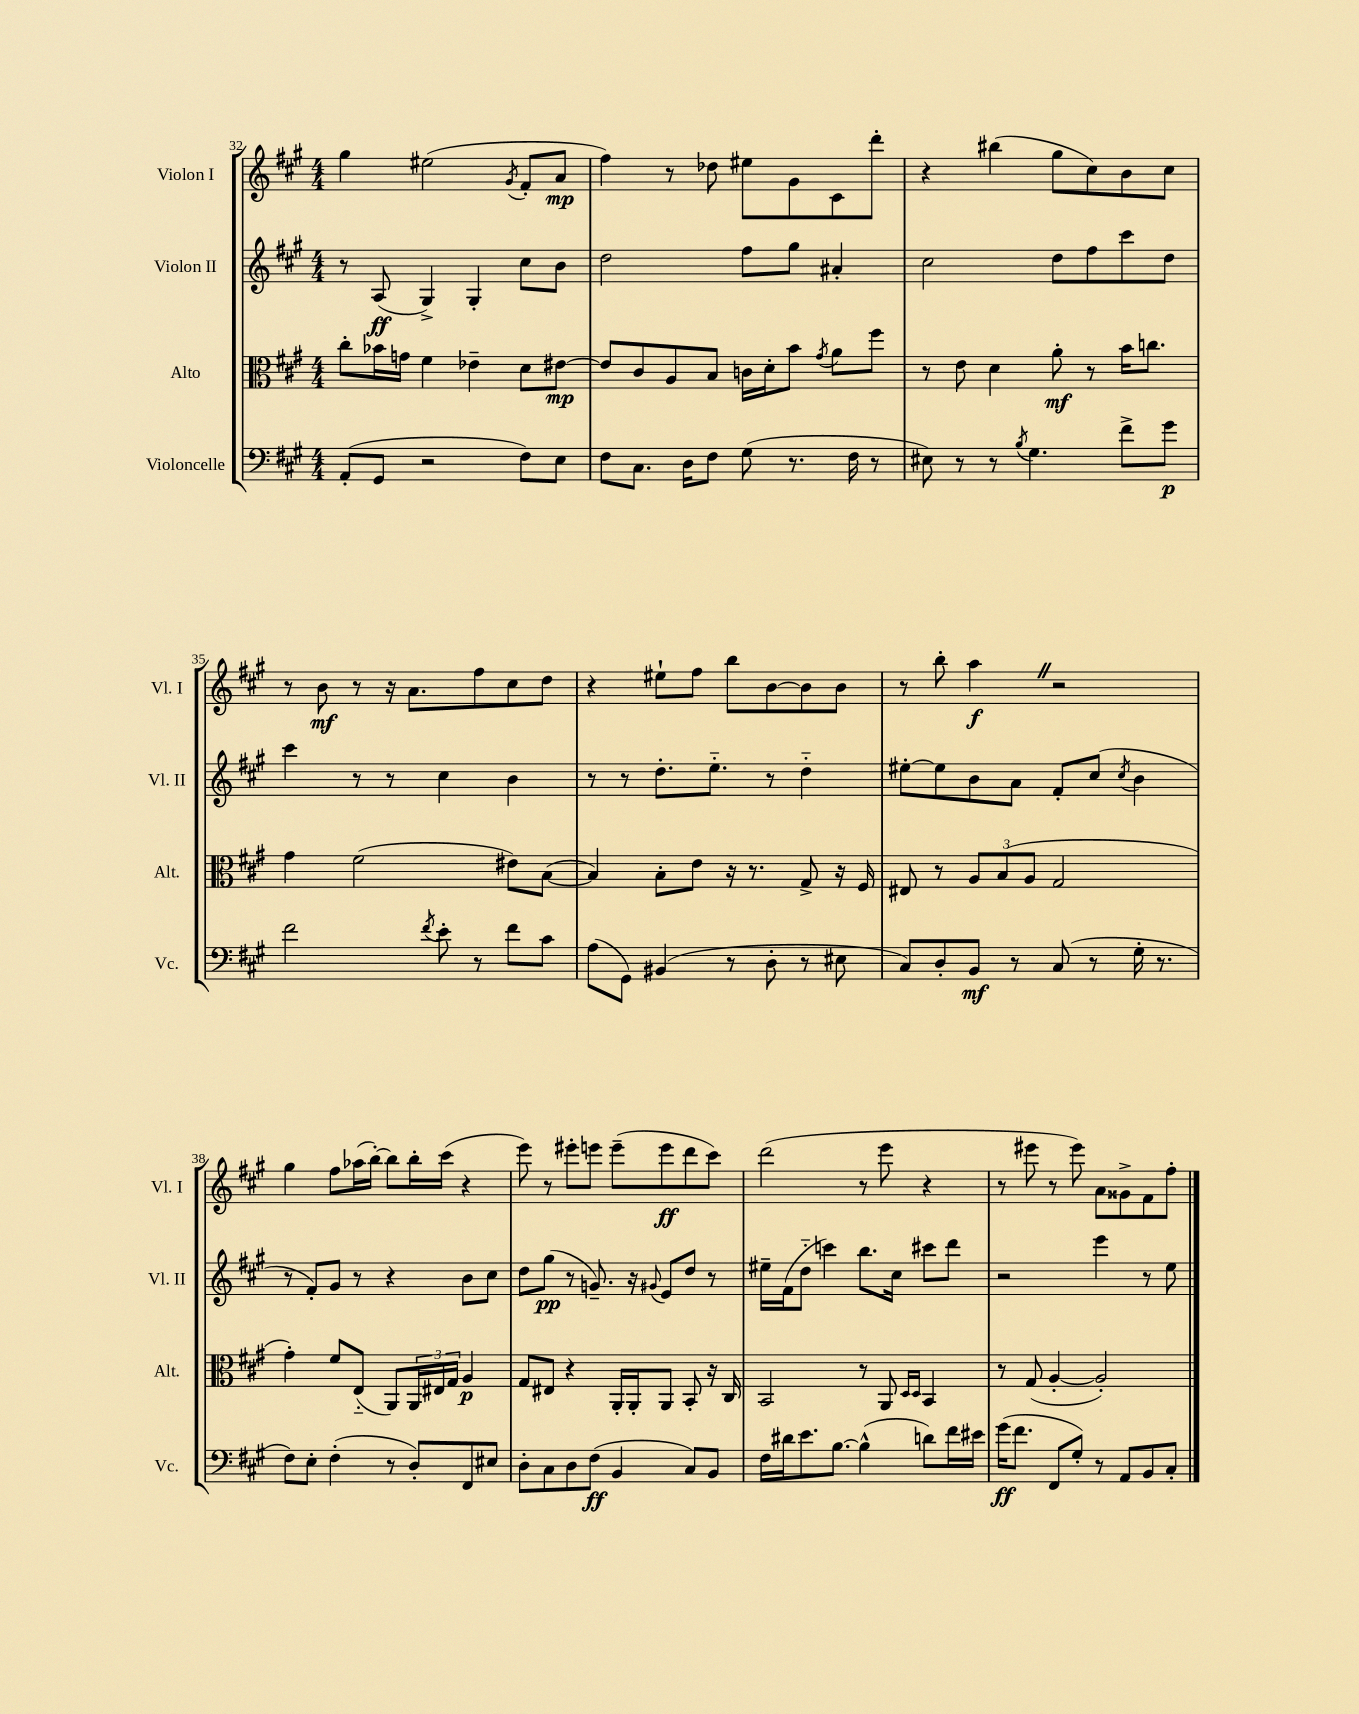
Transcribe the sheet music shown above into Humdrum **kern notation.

**kern	**kern	**kern	**kern
*staff4	*staff3	*staff2	*staff1
*clefF4	*clefC3	*clefG2	*clefG2
*k[f#c#g#]	*k[f#c#g#]	*k[f#c#g#]	*k[f#c#g#]
*M4/4	*M4/4	*M4/4	*M4/4
(8AA'/L	8cc#'\L	8r	4gg#\
8GG#/J	16b-\L	(8A/	.
.	16g\JJ	.	.
2r	4f#\	4G#^/)	(2ee#\
.	4e-~\	4G#'/	.
.	.	.	8qg#/
8F#\L)	8d\L	8cc#\L	8f#'/L
8E\J	[8e#\J	8b\J	8a/J
=	=	=	=
8F#\L	8e#/]L	2dd\	4ff#\)
8.C#\J	8c#/	.	.
.	8A/	.	8r
16D\LK	.	.	.
8F#\J	8B/J	.	8dd-\
(8G#\	16c\LL	8ff#\L	8ee#\L
.	16d'\J	.	.
8.r	8b\J	8gg#\J	8g#\
.	8qg#/	.	.
.	8a\L	4a#'/	8c#\
16F#\	.	.	.
8r	8ff#\J	.	8ddd'\J
=	=	=	=
8E#\)	8r	2cc#\	4r
8r	8e\	.	.
8r	4d\	.	(4bb#\
8qB/	.	.	.
4.G#\	.	.	.
.	8a'\	8dd\L	8gg#\L
.	8r	8ff#\	8cc#\)
8f#^\L	16b\LK	8ccc#\	8b\
.	8.cc\J	.	.
8g#\J	.	8dd\J	8cc#\J
=	=	=	=
2f#\	4g#\	4ccc#\	8r
.	.	.	8b\
.	(2f#\	8r	8r
.	.	8r	16r
.	.	.	8.a\L
8qf#/	.	.	.
8e'\	.	4cc#\	.
8r	.	.	8ff#\
8f#\L	8e#\L)	4b\	8cc#\
8c#\J	([8B\J	.	8dd\J
=	=	=	=
(8A\L	4B/])	8r	4r
8GG#\J)	.	8r	.
(4BB#/	8B'\L	8.dd'\L	8ee#`\L
.	8e\J	.	8ff#\J
.	.	8.ee'~\J	.
8r	16r	.	8bb\L
.	8.r	.	.
8D'\	.	8r	[8b\
8r	8G#^/	4dd'~\	8b\]
8E#\	16r	.	8b\J
.	16F#/	.	.
=	=	=	=
8C#/L)	8E#/	[8ee#'\L	8r
8D'/	8r	8ee#\]	8bb'\
8BB/J	12A/L	8b\	4aa\
.	(12B/	.	.
8r	.	8a\J	.
.	12A/J	.	.
(8C#/	2G#/	8f#'/L	2r
8r	.	(8cc#/J	.
.	.	8qcc#/	.
16G#'\	.	4b\	.
8.r	.	.	.
=	=	=	=
8F#\L)	4g#'\)	8r	4gg#\
8E'\J	.	8f#'/L)	.
(4F#'\	8f#/L	8g#/J	8ff#\L
.	(8E'~/J	8r	(16aa-\L
.	.	.	[16bb'\JJ)
8r	8AA/L)	4r	8bb\]L
8D'/L)	24AA/L	.	16bb'\L
.	24E#/	.	.
.	.	.	(16ccc#\JJ
.	24G#/JJ	.	.
8FF#/	4A/	8b\L	4r
8E#/J	.	8cc#\J	.
=	=	=	=
8D'\L	8G#/L	8dd\L	8eee\)
8C#\	8E#/J	(8gg#\J	8r
8D\	4r	8r	8eee#'\L
(8F#\J	.	8.g~/)	8eee\J
4BB/	16AA'/LL	.	(8eee~\L
.	16AA'/J	16r	.
.	.	8qqg#/	.
.	8AA/J	8e/L	8eee\
8C#/L)	8BB'/	8dd/J	8ddd\
8BB/J	16r	8r	8ccc#\J)
.	16C#/	.	.
=	=	=	=
16F#\LL	2BB/	16ee#~\LL	(2ddd\
16d#\J	.	(16f#\J	.
8.e\	.	8dd'~\J	.
.	.	4ccc\)	.
[8.B\J	.	.	.
(4B^^\]	8r	8.bb\L	8r
.	8AA/	.	8eee\
.	.	16cc#\Jk	.
.	16qqD/LL	.	.
.	16qqD/JJ	.	.
8d\L)	4BB/	8ccc#\L	4r
16f#\L	.	8ddd\J	.
16e#\JJ	.	.	.
=	=	=	=
(16g#\LK	8r	2r	8r
8.f#\J	.	.	.
.	(8G#/	.	8eee#\
8FF#/L	[4A'/	.	8r
8G#'/J)	.	.	8eee#\)
8r	2A'/])	4eee\	8a\L
8AA/L	.	.	8g##^\
8BB/	.	8r	8f#\
8C#'/J	.	8ee\	8ff#'\J
==	==	==	==
*-	*-	*-	*-
